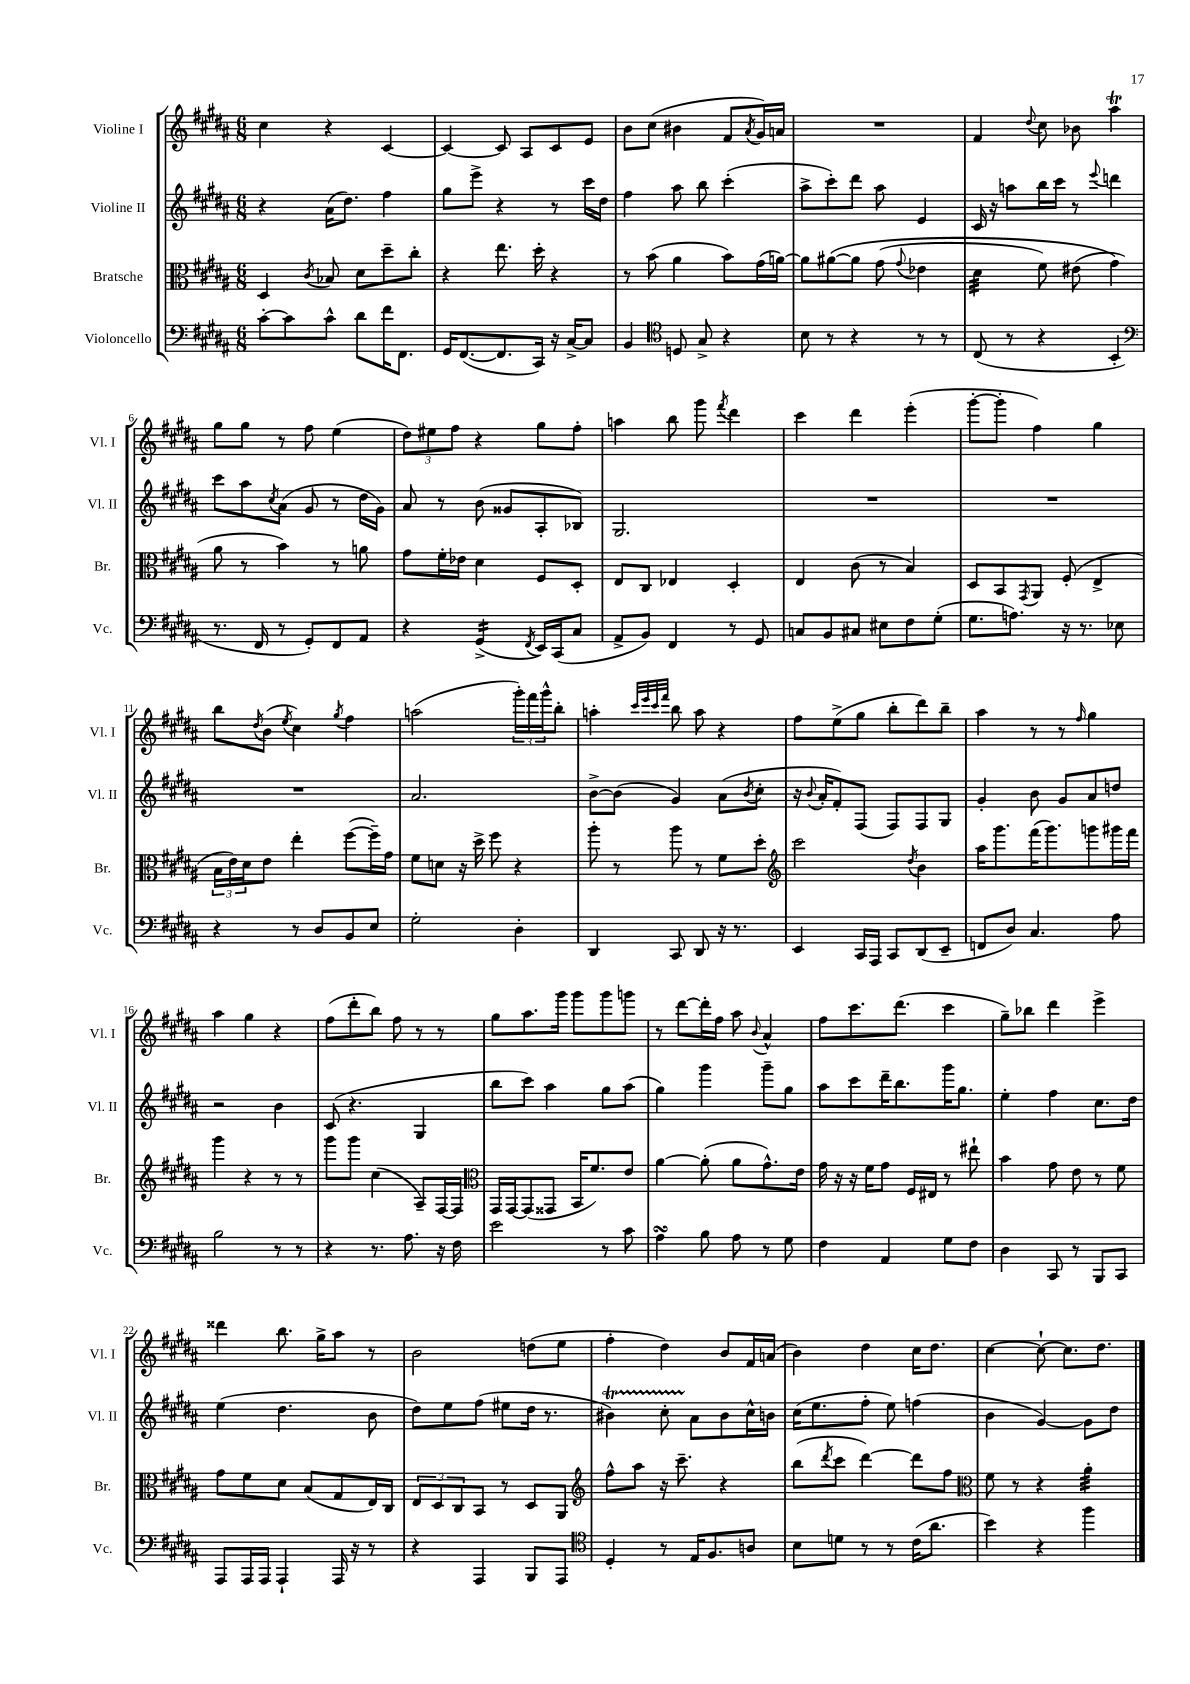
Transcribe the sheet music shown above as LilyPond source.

<<
\new StaffGroup <<
\new Staff = "s0" \with { instrumentName = "Violine I" shortInstrumentName = "Vl. I" } {
    \clef treble \key b \major \numericTimeSignature \time 6/8
    cis''4 r4 cis'4~ |
    cis'4~ cis'8 ais8 cis'8 e'8 |
    b'8 cis''8( bis'4 fis'8 \acciaccatura { ais'8 } gis'16) a'16 |
    R2. |
    fis'4 \appoggiatura { dis''8 } cis''8 bes'8 ais''4\trill |
    gis''8 gis''8 r8 fis''8 e''4( |
    \tuplet 3/2 { dis''8) eis''8 fis''8 } r4 gis''8 fis''8-. |
    a''4 b''8 gis'''8 \acciaccatura { fis'''8 } dis'''4 |
    cis'''4 dis'''4 e'''4-.( |
    gis'''8~-. gis'''8-. fis''4) gis''4 |
    b''8 \acciaccatura { dis''8 } b'8( \acciaccatura { e''8 } cis''4) \acciaccatura { gis''8 } fis''4 |
    a''2( \tuplet 3/2 { gis'''16-.) fis'''16 gis'''16-^ } b''8-. |
    a''4-. \grace { cis'''32 e'''32 cis'''32 fis'''32 } b''8 a''8 r4 |
    fis''8 e''8->( gis''8 b''8-. dis'''8) b''8-- |
    ais''4 r8 r8 \grace { fis''16 } gis''4 |
    ais''4 gis''4 r4 |
    fis''8( dis'''8-. b''8) fis''8 r8 r8 |
    gis''8 ais''8. gis'''16 gis'''8 gis'''8 g'''8 |
    r8 dis'''8~ dis'''16-. fis''16 ais''8 \appoggiatura { b'8 } ais'4-^ |
    fis''8 cis'''8. dis'''8.( cis'''4 |
    gis''8--) bes''8 dis'''4 e'''4-> |
    disis'''4 b''8. gis''16-> ais''8 r8 |
    b'2 d''8( e''8 |
    fis''4-. dis''4) b'8 fis'16 a'16( |
    b'4) dis''4 cis''16 dis''8. |
    cis''4~ cis''8~-! cis''8. dis''8. \bar "|." |
}
\new Staff = "s1" \with { instrumentName = "Violine II" shortInstrumentName = "Vl. II" } {
    \clef treble \key b \major \numericTimeSignature \time 6/8
    r4 ais'16( dis''8.) fis''4 |
    gis''8 e'''8-> r4 r8 cis'''16 dis''16 |
    fis''4 ais''8 b''8 cis'''4-.( |
    ais''8-> cis'''8-.) dis'''8 ais''8 e'4 |
    cis'16 r16 a''8 b''16 cis'''16 r8 \appoggiatura { e'''8 } d'''4 |
    cis'''8 ais''8 \acciaccatura { cis''8 } ais'8( gis'8 r8 dis''16 gis'16) |
    ais'8 r8 b'8( gisis'8 ais8-. bes8) |
    gis2. |
    R2. |
    R2. |
    R2. |
    ais'2. |
    b'8~-> b'8( gis'4) ais'8( \acciaccatura { b'8 } cis''8-. |
    r16 \appoggiatura { b'8 } ais'16-. fis'8-.) fis8( fis8) fis8 gis8 |
    gis'4-. b'8 gis'8 ais'8 d''8 |
    r2 b'4 |
    cis'8( r4. gis4 |
    b''8 cis'''8) ais''4 gis''8 ais''8( |
    gis''4) gis'''4 gis'''8-- gis''8 |
    ais''8 cis'''8 dis'''16-- b''8. gis'''16 gis''8. |
    e''4-. fis''4 cis''8. dis''16 |
    e''4( dis''4. b'8 |
    dis''8) e''8 fis''8( eis''8 dis''16 r8. |
    bis'4\startTrillSpan) cis''8-. ais'8\stopTrillSpan bis'8 cis''16-^ b'16 |
    cis''16( e''8. fis''8-. e''8) f''4( |
    b'4 gis'4~) gis'8 dis''8 \bar "|." |
}
\new Staff = "s2" \with { instrumentName = "Bratsche" shortInstrumentName = "Br." } {
    \clef alto \key b \major \numericTimeSignature \time 6/8
    dis4 \acciaccatura { cis'8 } bes8 dis'8 dis''8-- cis''8-. |
    r4 e''8. dis''16-. r4 |
    r8 b'8( ais'4 b'8) gis'16( a'16~) |
    a'8 ais'8~\( ais'8 gis'8( \appoggiatura { gis'8 } ees'4 |
    dis'4:32 fis'8) eis'8( gis'4\) |
    ais'8 r8 b'4) r8 a'8 |
    gis'8 fis'16-. ees'16 dis'4 fis8 dis8-. |
    e8 cis8 ees4 dis4-. |
    e4 cis'8( r8 b4) |
    dis8 b,8 \acciaccatura { gis,8 } ais,8 fis8-.( e4-> |
    \tuplet 3/2 { b16 e'16) dis'16 } e'8 e''4-. fis''8~( fis''16--) gis'16 |
    fis'8 d'8 r16 dis''16-> fis''8 r4 |
    ais''8-. r8 ais''8 r8 fis'8 dis''8-. |
    \clef treble cis'''2 \acciaccatura { dis''8 } b'4 |
    ais''16 gis'''8. fis'''16( gis'''8.) g'''8 gis'''16 fis'''16 |
    gis'''4 r4 r8 r8 |
    gis'''8 gis'''8 cis''4( ais8--) fis16~ fis16 |
    \clef alto gis,16 gis,16~ gis,8( gisis,8 b,16 fis'8.) e'8 |
    ais'4~ ais'8-.( ais'8 gis'8.-^) e'16 |
    gis'16 r16 r16 fis'16 gis'8 fis16 eis16 r8 eis''8-! |
    b'4 gis'8 e'8 r8 fis'8 |
    gis'8 fis'8 dis'8 b8( gis8 e16) cis16 |
    \tuplet 3/2 { e8 dis8 cis8 } b,8 r8 dis8 ais,8 |
    \clef treble fis''8-^ ais''8 r16 cis'''8.-- r4 |
    b''8( \acciaccatura { dis'''8 } cis'''8 dis'''4~) dis'''8 fis''8 |
    \clef alto fis'8 r8 r4 ais'4:32-. \bar "|." |
}
\new Staff = "s3" \with { instrumentName = "Violoncello" shortInstrumentName = "Vc." } {
    \clef bass \key b \major \numericTimeSignature \time 6/8
    cis'8~-. cis'8 cis'8-^ dis'8 fis'16 fis,8. |
    gis,16 fis,8.~( fis,8. cis,16) r16 cis16~-> cis8 |
    b,4 \clef tenor d8 gis8-> r4 |
    b8 r8 r4 r8 r8 |
    cis8( r8 r4 b,4-. |
    \clef bass r8. fis,16 r8 gis,8-.) fis,8 ais,8 |
    r4 gis,4:16->( \acciaccatura { fis,8 } e,16) cis,16( cis8 |
    ais,8-> b,8) fis,4 r8 gis,8 |
    c8 b,8 cis8 eis8 fis8 gis8-.( |
    gis8. a8.) r16 r8. ees8 |
    r4 r8 dis8 b,8 e8 |
    gis2-. dis4-. |
    dis,4 cis,8 dis,8 r16 r8. |
    e,4 cis,16 ais,,16 cis,8 dis,8( e,8-- |
    f,8 dis8) cis4. ais8 |
    b2 r8 r8 |
    r4 r8. ais8. r16 fis16 |
    e'2 r8 cis'8 |
    ais4\turn b8 ais8 r8 gis8 |
    fis4 ais,4 gis8 fis8 |
    dis4 cis,8 r8 b,,8 cis,8 |
    ais,,8 ais,,16 ais,,16 ais,,4-! ais,,16 r16 r8 |
    r4 ais,,4 b,,8 ais,,8 |
    \clef tenor dis4-. r8 e16 fis8. a8 |
    b8 d'8 r8 r8 cis'16( ais'8. |
    b'4) r4 fis''4 \bar "|." |
}
>>
>>
